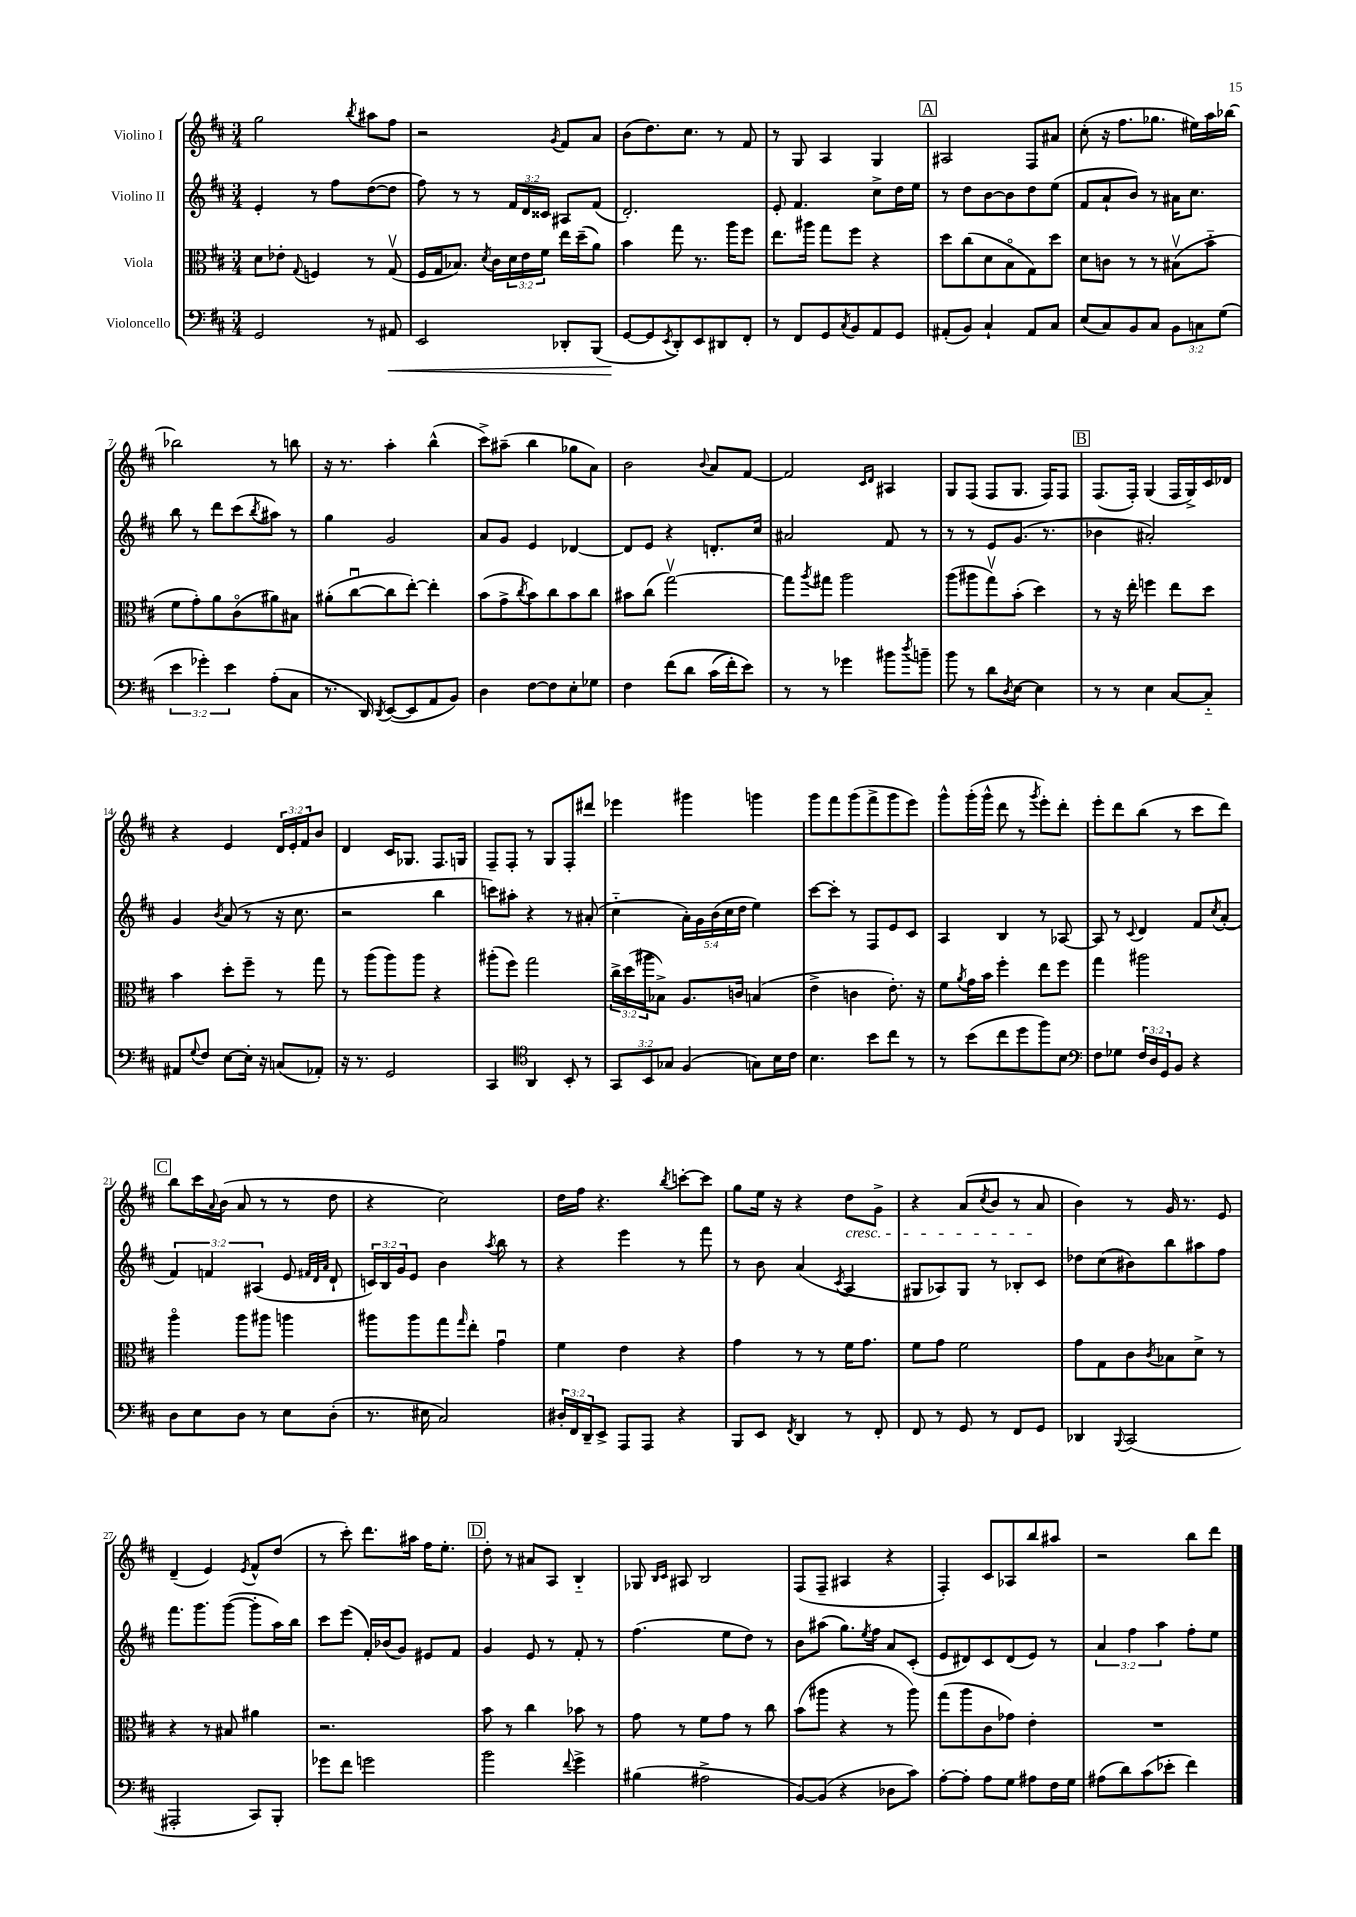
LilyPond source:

<<
\new StaffGroup <<
\new Staff = "s0" \with { instrumentName = "Violino I" } {
    \clef treble \key d \major \numericTimeSignature \time 3/4 \override Staff.TupletNumber.text = #tuplet-number::calc-fraction-text
    g''2 \acciaccatura { b''8 } ais''8 fis''8 |
    r2 \acciaccatura { g'8 } fis'8 a'8 |
    b'8( d''8.) cis''8. r8 fis'8 |
    r8 g8 a4 g4 |
    \mark \markup { \box "A" } ais2 fis8 ais'8 |
    cis''8-.( r16 fis''8. ges''8. eis''16) a''16 bes''16~ |
    bes''2 r8 b''8 |
    r16 r8. a''4-. b''4-^( |
    cis'''8->) ais''8--( b''4 ges''8 a'8) |
    b'2 \appoggiatura { b'8 } a'8 fis'8~ |
    fis'2 \grace { cis'16 d'16 } ais4 |
    g8 fis8( fis8 g8. fis16) fis8 |
    \mark \markup { \box "B" } fis8.( fis16-.) g4( fis16 g16->) cis'16 des'16 |
    r4 e'4 \tuplet 3/2 { d'16 e'16-. fis'16 } b'8 |
    d'4 cis'16 ges8. fis8. g16 |
    fis8-- fis8-. r8 g8 fis8-. dis'''8 |
    ees'''4 gis'''4 g'''4 |
    g'''8 fis'''8 g'''8( fis'''8-> g'''8 e'''8) |
    g'''8-^ g'''16-.( g'''16-^ d'''8 r8 \acciaccatura { g'''8 } e'''8-.) d'''8-. |
    e'''8-. d'''8 b''8( r8 cis'''8 d'''8) |
    \mark \markup { \box "C" } b''8 cis'''16 \appoggiatura { a'8 } b'16( a'8 r8 r8 d''8 |
    r4 cis''2) |
    d''16 fis''16 r4. \acciaccatura { b''8 } c'''8~-. c'''8 |
    g''8 e''16 r16 r4 d''8\cresc g'8-> |
    r4 a'8( \acciaccatura { cis''8 } b'8 r8 a'8\! |
    b'4) r8 g'16 r8. e'8 |
    d'4--( e'4) \acciaccatura { e'8 } fis'8-^ d''8( |
    r8 cis'''8-.) d'''8. ais''16 fis''16 e''8.-. |
    \mark \markup { \box "D" } d''8-. r8 ais'8 a8 b4-_ |
    ges8 \grace { b16 cis'16 } ais8 b2 |
    fis8( fis8-- ais4 r4 |
    fis4-.) cis'8 aes8 b''8 ais''8 |
    r2 b''8 d'''8 \bar "|." |
}
\new Staff = "s1" \with { instrumentName = "Violino II" } {
    \clef treble \key d \major \numericTimeSignature \time 3/4 \override Staff.TupletNumber.text = #tuplet-number::calc-fraction-text
    e'4-. r8 fis''8 d''8~( d''8 |
    fis''8) r8 r8 \tuplet 3/2 { fis'16 d'16 cisis'16 } ais8 fis'8( |
    d'2.-.) |
    e'8-. fis'4. cis''8-> d''16 e''16 |
    \mark \markup { \box "A" } r8 d''8 b'8~ b'8 d''8 e''8( |
    fis'8 a'8-! b'8) r8 ais'16 cis''8. |
    b''8 r8 d'''8 cis'''8( \acciaccatura { b''8 } ais''8) r8 |
    g''4 g'2 |
    a'8 g'8 e'4 des'4~ |
    des'8 e'8 r4 d'8.-. cis''16 |
    ais'2 fis'8 r8 |
    r8 r8 e'8 g'8.( r8. |
    \mark \markup { \box "B" } bes'4 ais'2-.) |
    g'4 \acciaccatura { b'8 } a'8( r8 r16 cis''8. |
    r2 b''4 |
    c'''8) ais''8-. r4 r8 ais'8-.( |
    cis''4-_ \tuplet 5/4 { a'16-.) g'16 b'16( cis''16 d''16 } e''4) |
    cis'''8~ cis'''8-. r8 fis8 e'8 cis'8 |
    a4 b4 r8 aes8~ |
    aes8 r8 \appoggiatura { cis'8 } d'4 fis'8 \acciaccatura { cis''8 } a'8-.( |
    \mark \markup { \box "C" } \tuplet 3/2 { fis'4) f'4 ais4( } e'8 \grace { fis'32 d'32 a'32 } d'8-! |
    \tuplet 3/2 { c'16) b16 g'16 } e'8 b'4 \acciaccatura { a''8 } b''8 r8 |
    r4 e'''4 r8 fis'''8 |
    r8 b'8 a'4( \acciaccatura { cis'8 } a4 |
    gis8 aes8) gis8 r8 bes8-. cis'8 |
    des''8 cis''8( bis'8) b''8 ais''8 fis''8 |
    fis'''8. g'''8. g'''8~( g'''8-. a''16) b''16 |
    cis'''8 e'''8( fis'16-.) bes'16( g'8) eis'8 fis'8 |
    \mark \markup { \box "D" } g'4 e'8 r8 fis'8-. r8 |
    fis''4.( e''8 d''8) r8 |
    b'8 ais''8( g''8.) \acciaccatura { e''8 } fis''16 a'8 cis'8-.( |
    e'8 dis'8) cis'8 dis'8( e'8) r8 |
    \tuplet 3/2 { a'4 fis''4 a''4 } fis''8-. e''8 \bar "|." |
}
\new Staff = "s2" \with { instrumentName = "Viola" } {
    \clef alto \key d \major \numericTimeSignature \time 3/4 \override Staff.TupletNumber.text = #tuplet-number::calc-fraction-text
    d'8 ees'8-. \appoggiatura { g8 } f4 r8 g8\upbow( |
    fis16 g16 bes8.) \acciaccatura { d'8 } cis'16 \tuplet 3/2 { d'16 e'16 fis'16 } e''16 d''16--( a'8) |
    b'4 g''8 r8. a''16 fis''8 |
    e''8. ais''16 g''8 fis''8 r4 |
    \mark \markup { \box "A" } d''8 cis''8( d'8 b8\flageolet g8) d''8 |
    d'8 c'8 r8 r8 bis8\upbow( b'8-_ |
    fis'8 g'8-.) a'8 cis'8\flageolet( ais'8) bis8 |
    ais'8-.( cis''8~\downbow cis''8 e''8~-.) e''4-. |
    b'8( g'8-> \acciaccatura { cis''8 } b'8) cis''8 b'8 cis''8 |
    bis'8 cis''8( g''2~\upbow) |
    g''8 \acciaccatura { a''8 } gis''8 a''2 |
    a''8( ais''8 g''8\upbow) b'8-.( d''4) |
    \mark \markup { \box "B" } r8 r16 e''16-. f''4 e''8 d''8 |
    b'4 d''8-. fis''8-- r8 g''8 |
    r8 a''8( a''8) a''8 r4 |
    ais''8-.( fis''8) g''2 |
    \tuplet 3/2 { cis''16-> d''16( ais''16 } bes8->) a8. c'16 b4( |
    e'4-> c'4 e'8.-.) r16 |
    fis'8 \acciaccatura { a'8 } g'16 b'16 fis''4-. e''8 fis''8 |
    g''4 ais''2 |
    \mark \markup { \box "C" } a''4\flageolet a''8 ais''8 a''4 |
    ais''8 ais''8 g''8 \grace { g''16 } e''8-. g'4\downbow |
    fis'4 e'4 r4 |
    g'4 r8 r8 fis'16 g'8. |
    fis'8 g'8 fis'2 |
    g'8 g8 cis'8 \acciaccatura { cis'8 } bes8 d'8-> r8 |
    r4 r8 bis8 ais'4 |
    r2. |
    \mark \markup { \box "D" } b'8 r8 cis''4 bes'8 r8 |
    g'8 r8 fis'8 g'8 r8 cis''8 |
    b'8( ais''8 r4 r8 ais''8) |
    g''8( a''8 cis'8 ges'8) e'4-. |
    R2. \bar "|." |
}
\new Staff = "s3" \with { instrumentName = "Violoncello" } {
    \clef bass \key d \major \numericTimeSignature \time 3/4 \override Staff.TupletNumber.text = #tuplet-number::calc-fraction-text
    g,2 r8 ais,8\< |
    e,2 des,8-. b,,8( |
    g,8~\! g,8 \acciaccatura { e,8 } d,8-.) e,8 dis,8 fis,8-. |
    r8 fis,8 g,8 \acciaccatura { cis8 } b,8 a,8 g,8 |
    \mark \markup { \box "A" } ais,8-.( b,8) cis4-! ais,8 cis8 |
    e8( cis8) b,8 cis8 \tuplet 3/2 { b,8 c8 g8( } |
    \tuplet 3/2 { e'4 ges'4-.) e'4 } a8-.( cis8 |
    r8. d,16) \acciaccatura { d,8 } e,8~( e,8 a,8 b,8) |
    d4 fis8~ fis8 e8-. ges8 |
    fis4 fis'8\( d'8 cis'16( fis'16-.) e'8\) |
    r8 r8 ges'4 bis'8 \acciaccatura { d''8 } b'8-- |
    b'8 r8 d'8 \acciaccatura { d8 } e8~ e4 |
    \mark \markup { \box "B" } r8 r8 e4 cis8~ cis8-_ |
    ais,8 \appoggiatura { g8 } fis8 e8~ e16-. r16 c8( aes,8-.) |
    r16 r8. g,2 |
    cis,4 \clef tenor a,4 b,8-. r8 |
    \tuplet 3/2 { g,8 b,8 ges8 } fis4( g8) b16 cis'16 |
    b4. b'8 cis''8 r8 |
    r8 b'8( cis''8 d''8 fis''8) b8 |
    \clef bass fis8 ges8 \tuplet 3/2 { fis16 d16 g,16 } b,8 r4 |
    \mark \markup { \box "C" } d8 e8 d8 r8 e8 d8-.( |
    r8. eis16 cis2) |
    \tuplet 3/2 { dis16-. fis,16 d,16-- } e,8-> a,,8 a,,8 r4 |
    b,,8 e,8 \acciaccatura { fis,8 } d,4 r8 fis,8-. |
    fis,8 r8 g,8 r8 fis,8 g,8 |
    des,4 \appoggiatura { b,,8 } cis,2( |
    ais,,2-. cis,8) b,,8-. |
    ges'8 fis'8 g'2 |
    \mark \markup { \box "D" } b'2 \appoggiatura { fis'8 } g'4-> |
    bis4( ais2-> |
    b,8~) b,8( r4 des8 cis'8) |
    a8~-. a8-. a8 g8 ais8 fis16 g16 |
    ais8( d'8) cis'8( ees'8-. fis'4) \bar "|." |
}
>>
>>
